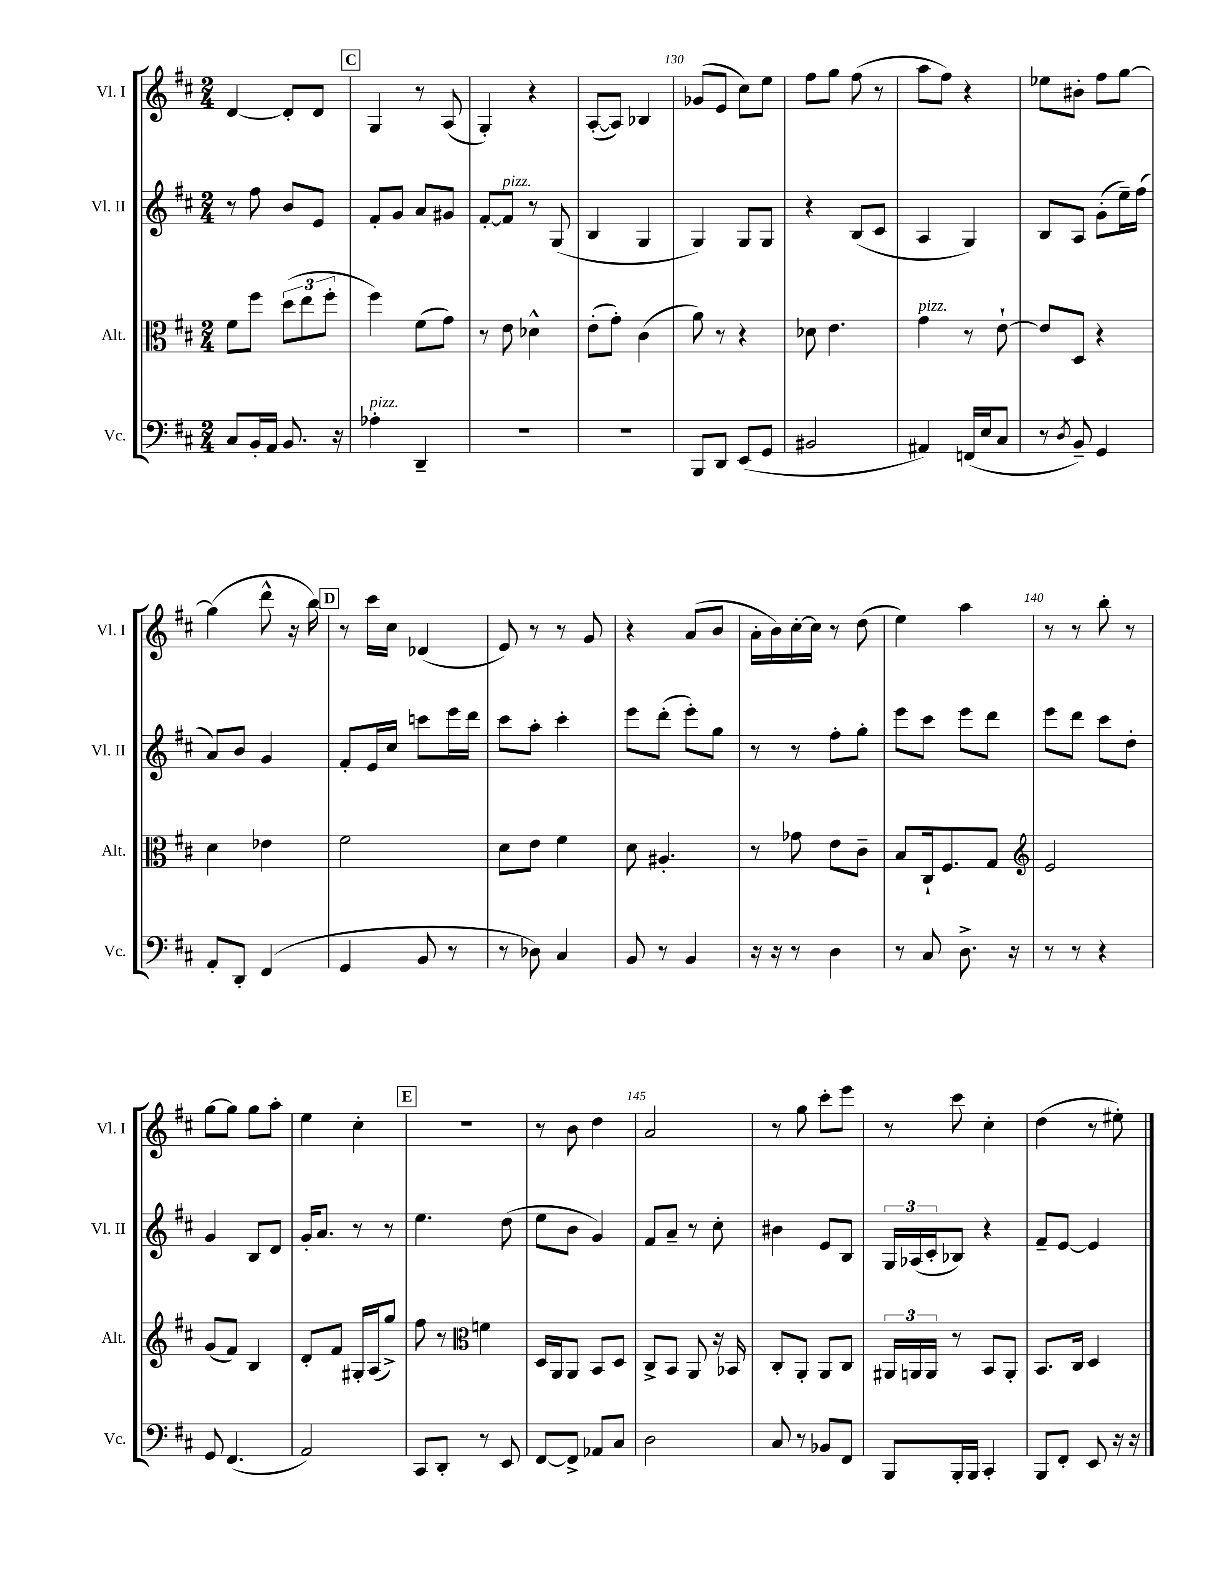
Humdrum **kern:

**kern	**kern	**kern	**kern
*staff4	*staff3	*staff2	*staff1
*clefF4	*clefC3	*clefG2	*clefG2
*k[f#c#]	*k[f#c#]	*k[f#c#]	*k[f#c#]
*M2/4	*M2/4	*M2/4	*M2/4
8C#	8f#	8r	[4d
16BB'	8ff#	8ff#	.
16AA	.	.	.
8.BB	(12dd	8b	8d']
.	12ee	.	.
.	.	8e	8d
.	12ff#'	.	.
16r	.	.	.
=	=	=	=
4A-'	4ff#)	8f#'	4G
.	.	8g	.
4DD~	(8f#	8a	8r
.	8g)	8g#	(8A
=	=	=	=
2r	8r	[8f#'	4G')
.	8e	8f#]	.
.	4d-^^	8r	4r
.	.	(8G	.
=	=	=	=
2r	(8e'	4B	([8A'
.	8g')	.	8A])
.	(4c#	4G	4B-
=	=	=	=
8BBB	8a)	4G)	(8g-
8DD	8r	.	8e
(8EE	4r	8G	8cc#)
8GG	.	8G	8ee
=	=	=	=
2BB#	8d-	4r	8ff#
.	4.e	.	8gg
.	.	(8B	(8ff#
.	.	8c#	8r
=	=	=	=
4AA#)	4g	4A	8aa
.	.	.	8ff#)
(16FF	8r	4G)	4r
16E	.	.	.
8C#	[8e`	.	.
=	=	=	=
8r	8e]	8B	8ee-
8qD	.	.	.
8BB~)	8D	8A	8b#'
4GG	4r	(8g'	8ff#
.	.	16ee~)	[8gg
.	.	(16ff#	.
=	=	=	=
8AA'	4d	8a)	(4gg]
8DD'	.	8b	.
(4FF#	4e-	4g	8ddd^^
.	.	.	16r
.	.	.	16bb)
=	=	=	=
4GG	2f#	8f#'	8r
.	.	16e	16ccc#
.	.	16cc#	16cc#
8BB	.	8ccc	(4d-
8r	.	16eee	.
.	.	16ddd	.
=	=	=	=
8r	8d	8ccc#	8e)
8D-)	8e	8aa'	8r
4C#	4f#	4ccc#'	8r
.	.	.	8g
=	=	=	=
8BB	8d	8eee	4r
8r	4.A#'	(8ddd'	.
4BB	.	8eee')	(8a
.	.	8gg	8b
=	=	=	=
16r	8r	8r	16a'
16r	.	.	16b)
8r	8g-	8r	[16cc#'
.	.	.	16cc#]
4D	8e	8ff#'	8r
.	8c#~	8gg'	(8dd
=	=	=	=
8r	8B	8eee	4ee)
8C#	16C#`	8ccc#	.
.	8.F#	.	.
8.D^	.	8eee	4aa
.	8G	8ddd	.
16r	.	.	.
=	=	=	=
*	*clefG2	*	*
8r	2e	8eee	8r
8r	.	8ddd	8r
4r	.	8ccc#	8bb'
.	.	8dd'	8r
=	=	=	=
8GG	(8g	4g	[8gg
(4.FF#	8f#)	.	8gg]
.	4B	8B	8gg
.	.	8d	8aa'
=	=	=	=
2AA)	8d'	16g'	4ee
.	.	8.a	.
.	8f#	.	.
.	16G#'	8r	4cc#'
.	(16A	.	.
.	8gg^)	8r	.
=	=	=	=
8CC#	8ff#	4.ee	2r
8DD'	8r	.	.
*	*clefC3	*	*
8r	4f	.	.
8EE	.	(8dd	.
=	=	=	=
[8FF#	16D	8ee	8r
.	16AA	.	.
8FF#^]	8AA	8b	8b
8AA-	8BB	4g)	4dd
8C#	8D	.	.
=	=	=	=
2D	8C#^	8f#	2a
.	8BB	8a~	.
.	8AA	8r	.
.	16r	8cc#'	.
.	16BB-	.	.
=	=	=	=
8C#	8C#'	4b#	8r
8r	8AA'	.	8gg
8BB-	8AA	8e	8ccc#'
8FF#	8C#	8B	8eee
=	=	=	=
8BBB	24AA#	24G	8r
.	24AA	(24A-	.
.	24AA	24c#'	.
16BBB'	8r	8B-)	8ccc#
16BBB	.	.	.
4CC#'	8BB	4r	4cc#'
.	8AA'	.	.
=	=	=	=
8BBB	8.BB	8f#~	(4dd
8FF#'	.	[8e	.
.	16C#	.	.
8EE	4D	4e]	8r
16r	.	.	8ee#')
16r	.	.	.
==	==	==	==
*-	*-	*-	*-
